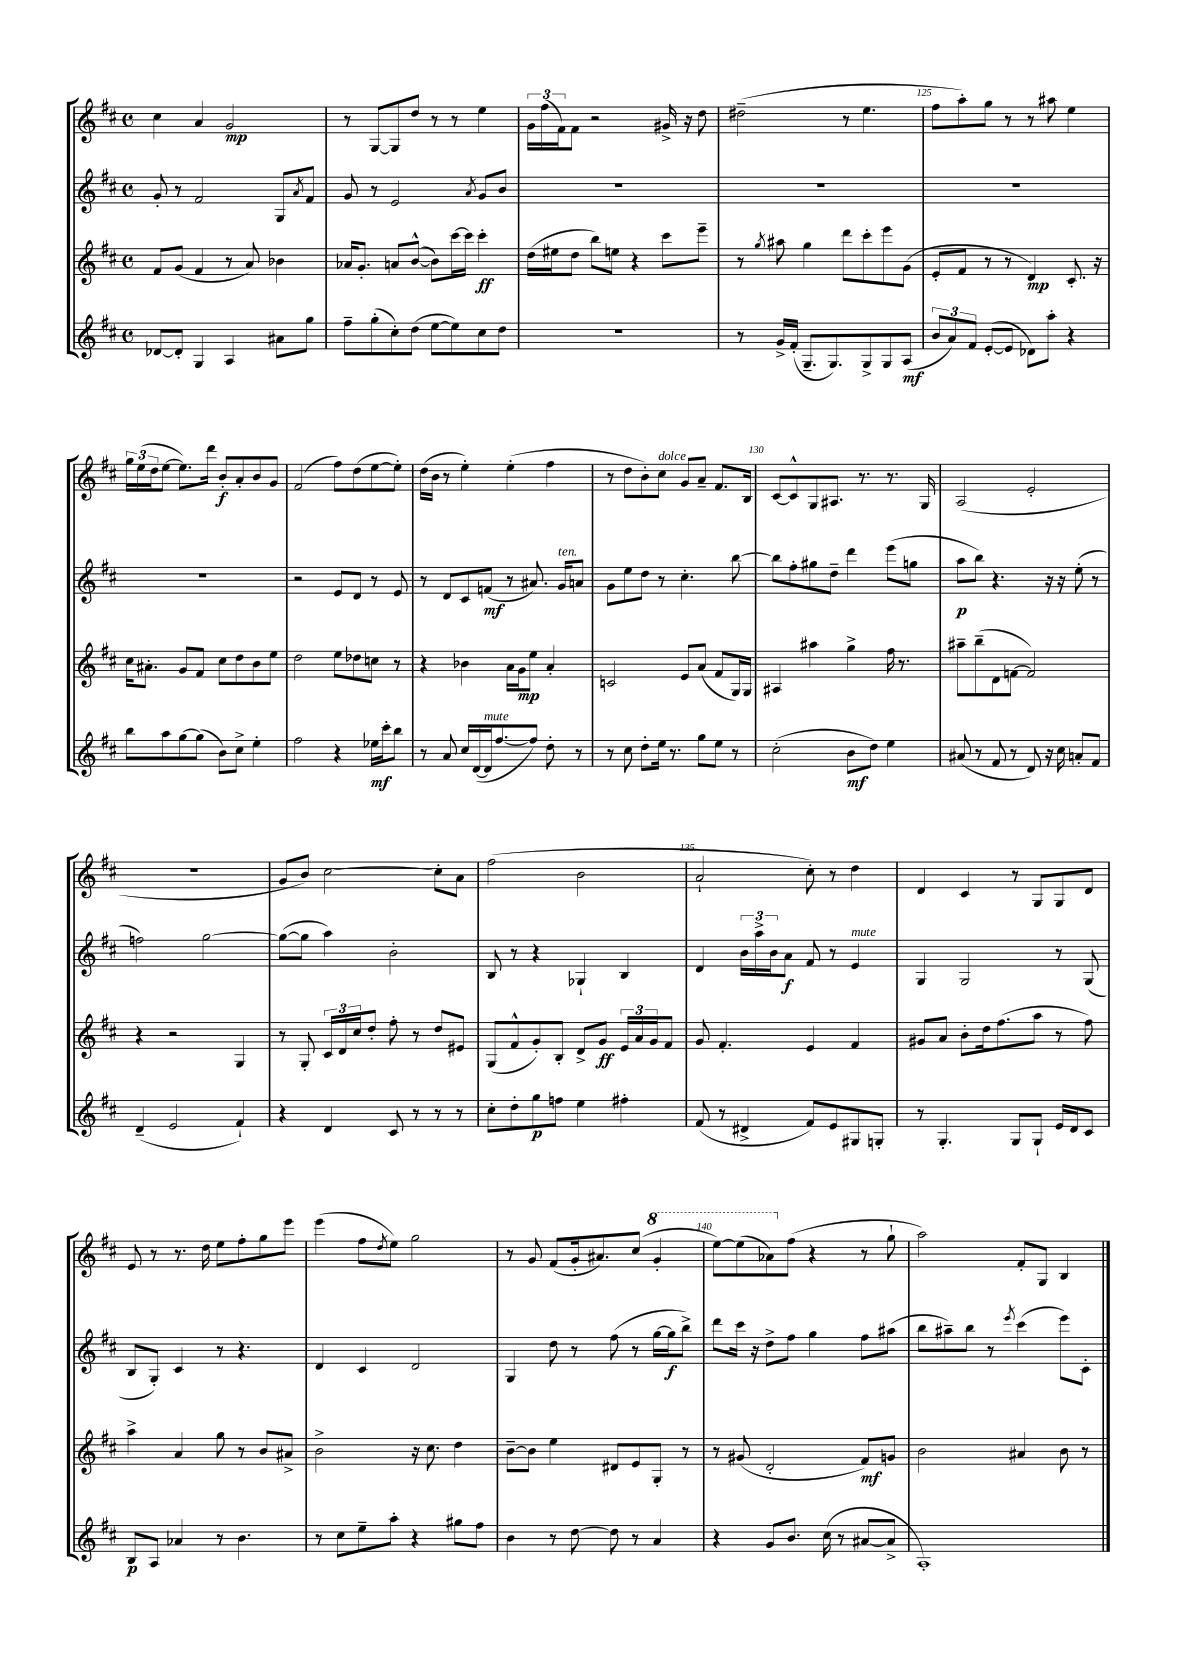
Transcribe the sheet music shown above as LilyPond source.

<<
\new StaffGroup <<
\new Staff = "s0" {
    \clef treble \key d \major \defaultTimeSignature \time 4/4
    cis''4 a'4 g'2\mp |
    r8 g8~ g8 d''8 r8 r8 e''4 |
    \tuplet 3/2 { g'16 fis''16( fis'16) } fis'8 r2 gis'16-> r16 d''8 |
    dis''2--( r8 e''4. |
    fis''8 a''8-.) g''8 r8 r8 ais''8 e''4 |
    \tuplet 3/2 { g''16 e''16( d''16 } e''8~ e''8.) d'''16 b'8-.\f a'8-. b'8 g'8 |
    fis'2( fis''8) d''8( e''8~ e''8-.) |
    d''16( b'16 r8 e''4-.) e''4-.( fis''4 |
    r8 d''8 b'8-.) cis''8^\markup { \italic "dolce" } g'8 a'8-- fis'8. b16 |
    cis'8~ cis'8-^ g8 ais8. r8. r8. g16 |
    a2( e'2-. |
    r1 |
    g'8 b'8) cis''2~ cis''8-. a'8 |
    fis''2( b'2 |
    a'2-! cis''8-.) r8 d''4 |
    d'4 cis'4 r8 g8 g8 d'8 |
    e'8 r8 r8. d''16 e''8 fis''8-. g''8 e'''8 |
    e'''4( fis''8 \acciaccatura { d''8 } e''8) g''2 |
    r8 g'8 fis'8( g'16-. ais'8.) cis''8( \ottava #1 g''4-. |
    e'''8~) e'''8( aes''8) \ottava #0 fis''8( r4 r8 g''8-! |
    a''2) fis'8-. g8 b4 \bar "|." |
}
\new Staff = "s1" {
    \clef treble \key d \major \defaultTimeSignature \time 4/4
    g'8-. r8 fis'2 g8 \acciaccatura { a'8 } fis'8 |
    g'8 r8 e'2 \acciaccatura { a'8 } g'8 b'8 |
    R1 |
    R1 |
    R1 |
    R1 |
    r2 e'8 d'8 r8 e'8 |
    r8 d'8 cis'8 f'8\mf( r8 ais'8.) g'16^\markup { \italic "ten." } a'8 |
    g'8 e''8 d''8 r8 cis''4.-. b''8~ |
    b''8 fis''8-. gis''8 d''8-- d'''4 e'''8( g''8 |
    a''8\p b''8) r4. r16 r16 e''8-.( r8 |
    f''2) g''2~ |
    g''8~( g''8 a''4) b'2-. |
    b8 r8 r4 ges4-! b4 |
    d'4 \tuplet 3/2 { b'16 a''16-> b'16 } a'8\f fis'8 r8 e'4^\markup { \italic "mute" } |
    g4 g2 r8 g8( |
    b8 g8-.) cis'4 r8 r4. |
    d'4 cis'4 d'2 |
    g4 d''8 r8 fis''8( r8 g''16~ g''16\f b''8->) |
    d'''8 cis'''16 r16 d''8-> fis''8 g''4 fis''8 ais''8( |
    b''8 ais''8--) b''8 r8 \acciaccatura { e'''8 } cis'''4( e'''8) cis'8-. \bar "|." |
}
\new Staff = "s2" {
    \clef treble \key d \major \defaultTimeSignature \time 4/4
    fis'8 g'8( fis'4 r8 a'8) bes'4 |
    aes'16 g'8.-. a'8 b'8~-^( b'8) cis'''16~ cis'''16 cis'''4-.\ff |
    d''16( eis''16 d''8 b''8) e''8 r4 cis'''8 e'''8-- |
    r8 \acciaccatura { g''8 } ais''8 g''4 d'''8 cis'''8-. e'''8 g'8( |
    e'8-. fis'8 r8 r8 d'4\mp) cis'8.-. r16 |
    cis''16 ais'8.-. g'8 fis'8 cis''8 d''8 b'8 e''8 |
    d''2 e''8 des''8 c''8 r8 |
    r4 bes'4 a'16 g'16\mp e''8 a'4-. |
    c'2 e'8 a'8( fis'8 g16) g16 |
    ais4 ais''4 g''4-> fis''16 r8. |
    ais''8-- b''8--( d'8 f'8~ f'2) |
    r4 r2 g4 |
    r8 g8-. \tuplet 3/2 { cis'16 d'16 cis''16 } d''8-. fis''8-. r8 d''8 eis'8 |
    g8( fis'8-^ g'8-.) b8-. d'8-> g'8\ff \tuplet 3/2 { e'16 a'16 g'16 } fis'8 |
    g'8 fis'4.-. e'4 fis'4 |
    gis'8 a'8 b'8-. d''16 fis''8.( a''8 r8 fis''8) |
    a''4-> a'4 g''8 r8 b'8 ais'8-> |
    b'2-> r16 cis''8. d''4 |
    b'8~-- b'8 e''4 dis'8 e'8 g8-. r8 |
    r8 gis'8( d'2-. fis'8\mf) g'8 |
    b'2 ais'4 b'8 r8 \bar "|." |
}
\new Staff = "s3" {
    \clef treble \key d \major \defaultTimeSignature \time 4/4
    des'8~ des'8-. g4 a4 ais'8 g''8 |
    fis''8-- g''8-.( cis''8-.) d''8( e''8~ e''8) cis''8 d''8 |
    R1 |
    r8 g'16-> fis'16-.( g8.-- g8.) g8-> g8 a8\mf( |
    \tuplet 3/2 { b'8 a'8) fis'8 } e'8~-.( e'8 des'8) a''8-. r4 |
    b''8 a''8 g''8~ g''8( b'8) cis''8-> e''4-. |
    fis''2 r4 ees''16\mf cis'''16-. b''8 |
    r8 a'8 cis''16 d'16~( d'16^\markup { \italic "mute" } fis''8.~ fis''8) d''8-. r8 |
    r8 cis''8 d''8-. e''16 r8. g''8 e''8 r8 |
    cis''2-.( b'8\mf d''8) e''4 |
    ais'8( r8 fis'8 r8 d'8) r16 cis''16 a'8-. fis'8 |
    d'4--( e'2 fis'4-!) |
    r4 d'4 cis'8 r8 r8 r8 |
    cis''8-. d''8-. g''8\p f''8 e''4 fis''4-. |
    fis'8( r8 dis'4-> fis'8) e'8 gis8 g8-. |
    r8 g4.-. g8 g8-! e'16 d'16 cis'8 |
    b8\p a8 aes'4 r8 b'4. |
    r8 cis''8 e''8-- a''8-. r4 gis''8 fis''8 |
    b'4 r8 d''8~ d''8 r8 a'4 |
    r4 g'8 b'8. cis''16( r8 ais'8~ ais'8-> |
    a1-.) \bar "|." |
}
>>
>>
\layout { \context { \Score currentBarNumber = #121 \override BarNumber.break-visibility = ##(#f #t #t) barNumberVisibility = #(every-nth-bar-number-visible 5) } }
